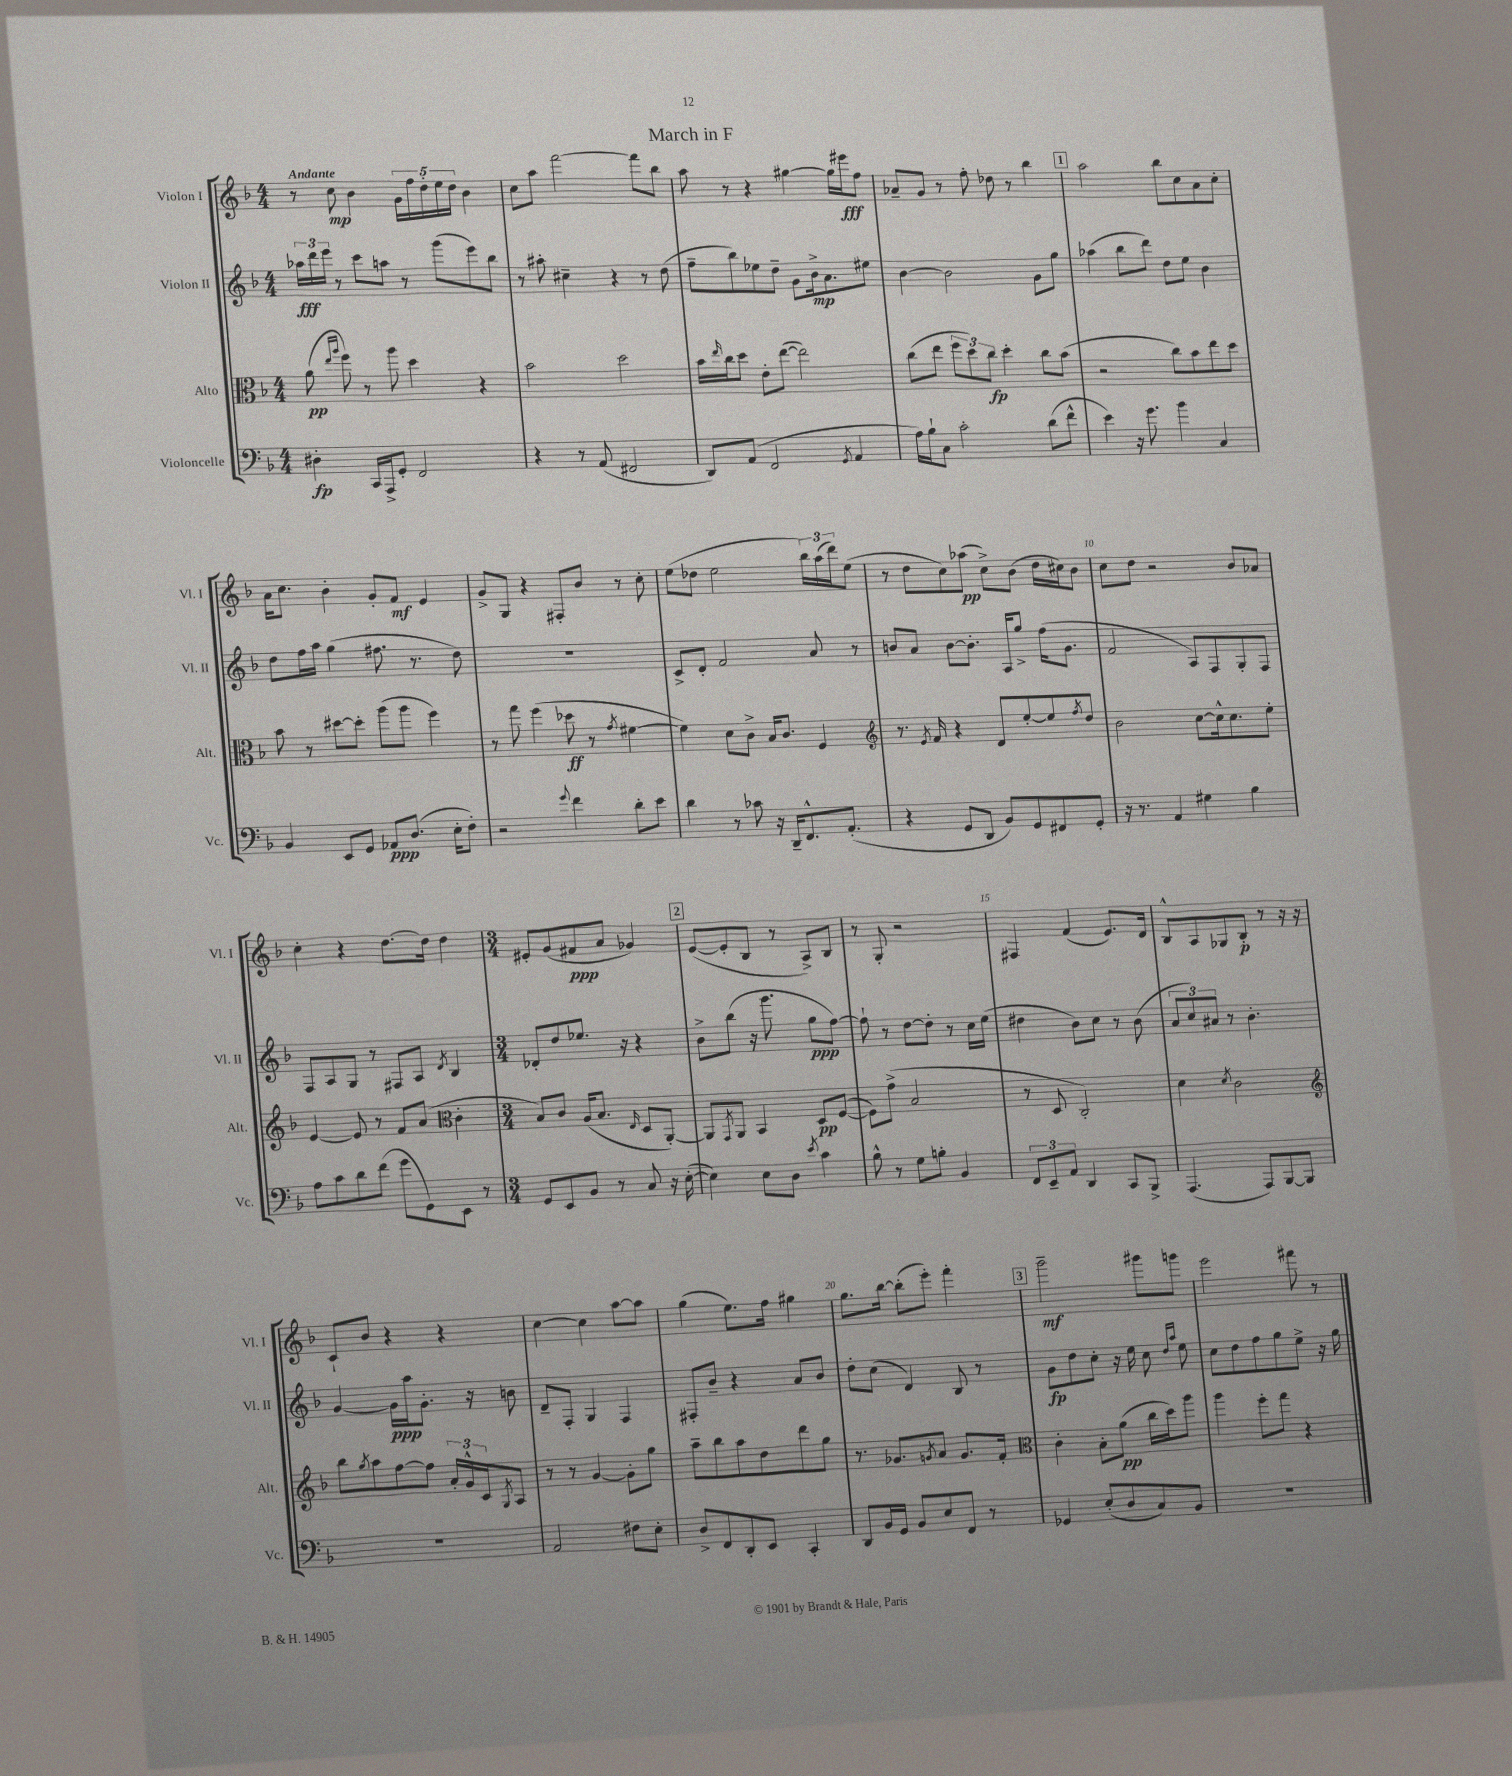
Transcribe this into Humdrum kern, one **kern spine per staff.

**kern	**kern	**kern	**kern
*staff4	*staff3	*staff2	*staff1
*clefF4	*clefC3	*clefG2	*clefG2
*k[b-]	*k[b-]	*k[b-]	*k[b-]
*M4/4	*M4/4	*M4/4	*M4/4
4D#'	(8a	24aa-	8r
.	.	24ddd	.
.	.	24eee	.
.	16qqee	.	.
.	16qqaa	.	.
.	8ff)	8r	8cc
16CC	8r	8ccc	4b-
16AAA^	.	.	.
8GG'	8aa	8aa	.
2FF	4dd	8r	20g
.	.	.	20ff
.	.	.	20dd'
.	.	(8ggg	.
.	.	.	20ee
.	.	.	20dd
.	4r	8eee)	4b-
.	.	8bb-	.
=	=	=	=
4r	2b-	8r	8cc
.	.	8aa#'	8aa
8r	.	4cc#~	[2fff
(8AA	.	.	.
2FF#	2dd	4r	.
.	.	8r	8fff]
.	.	(8dd	8bb-
=	=	=	=
8DD)	16b-	8ff~	8aa
.	16qqee	.	.
.	16cc	.	.
(8AA	8dd	8bb-)	8r
2FF	8e'	8ee-	4r
.	([8ee	8dd~	.
.	2ee])	8g	[4gg#
.	.	16b-^	.
.	.	8.a	.
8qGG	.	.	.
4AA	.	.	16gg#]
.	.	.	16eee#
.	.	8ee#	8ff
=	=	=	=
16A)	(8cc	[4b-	8a-~
16B-`	.	.	.
8C	8ee	.	8g
2c'	12ff	2b-]	8r
.	12dd)	.	.
.	.	.	8ff'
.	12cc	.	.
.	4dd'	.	8dd-
.	.	.	8r
(8d	8cc	8g	4bb-
8f^^	(8b-	8gg	.
=	=	=	=
4e)	2r	(4aa-	2aa
16r	.	8bb-	.
8.g	.	.	.
.	.	8ddd)	.
4b-	8cc)	8dd	8bb-
.	8b-	8ee	8cc
4C	8ee	4b-	8a
.	8dd	.	8cc'
=	=	=	=
4BB-	8b-	8dd	16a
.	.	.	8.cc
.	8r	16ff	.
.	.	16aa	.
8EE	[8dd#	(4gg	4b-'
8GG	8dd#']	.	.
8AA-	(8aa	8.ff#	8g'
(8.D	8aa	.	8f
.	.	8.r	.
.	4ff)	.	4e
16E'	.	.	.
8F')	.	8dd)	.
=	=	=	=
2r	8r	1r	8g^
.	8gg	.	8G
.	(4ff	.	4r
8qqg	.	.	.
4f	8dd-	.	8F#'
.	8r	.	8b-
.	8qg	.	.
8d'	[4f#	.	8r
8e	.	.	8cc'
=	=	=	=
4d	4f#])	8c^	(8ee
.	.	8d'	8dd-
8r	8d	2f	2ee
8c-	8c^	.	.
16r	16B-	.	.
16DD~	8.c	.	.
8.FF^^	.	.	.
.	4F	8a	24bb-)
.	.	.	(24aa
(8.AA'	.	.	.
.	.	.	24ddd)
.	.	8r	(8ee
=	=	=	=
*	*clefG2	*	*
4r	8.r	8b	8r
.	.	8a	8dd
.	8qe	.	.
.	16f	.	.
8GG	4r	[8b	8cc)
8DD	.	8.b']	(8aa-
8BB-)	8d	.	8cc^)
.	.	16A	.
8GG	[8ee'	8gg^	(8b-
8FF#	8ee]	(16ff	16dd
.	.	8.g	16cc#)
.	8qff	.	.
8GG'	8dd	.	8b-
=	=	=	=
16r	2b-	2f	8cc
8.r	.	.	.
.	.	.	8dd
4AA	.	.	2r
4G#	[8cc	8A)	.
.	16cc^^]	8F	.
.	8.cc	.	.
4B-	.	8G'	8b-
.	8ee'	8F	8a-
=	=	=	=
8A	[4e	8F	4cc'
8c	.	8A	.
8d	8e]	8G	4r
(8f	8r	8r	.
8g	8f	8F#	[8.dd
8GG)	(8a	8A	.
.	.	.	16dd]
*	*clefC3	*	*
.	.	8qd	.
8EE	4c'	4B-	4dd
8r	.	.	.
=	=	=	=
*M3/4	*M3/4	*M3/4	*M3/4
8GG	8B-)	8d-'	8e#'
8EE	8c	8dd	(8g
8BB-	(16A	8.ee-	8f#
.	8.B-	.	.
8r	.	.	8a
.	.	16r	.
.	16qqE	.	.
8C	8D	4r	4g-)
16r	[8AA')	.	.
([16E'	.	.	.
=	=	=	=
4E])	8AA]	8b-^	([8e
.	8qGG	.	.
.	8AA	(8bb-	8e']
8E	4BB-	16r	8B-
.	.	8.ggg	.
8D	.	.	8r
8qe	.	.	.
4c	8D	8gg	8A^)
.	([8F	[8ff)	8B-
=	=	=	=
8B-^^	8F])	8ff`]	8r
8r	(8g^	8r	8G'
8G	2B-	[8dd	2r
8B'	.	8dd']	.
4BB-	.	8r	.
.	.	16cc	.
.	.	(16ee	.
=	=	=	=
12FF	8r	4dd#	4F#
12EE~	.	.	.
.	8D	.	.
12AA	.	.	.
4DD	2C')	8b-)	(4f
.	.	8cc	.
8CC	.	8r	8.e)
8BBB-^	.	(8b-	.
.	.	.	16d
=	=	=	=
(4.AAA	4d	12a	8B-^^
.	.	12cc)	.
.	.	.	8A
.	.	12a#	.
.	8qd	.	.
.	2c	8r	8G-
8AAA)	.	4.b-'	8B-'
[8BBB-	.	.	8r
8BBB-]	.	.	16r
.	.	.	16r
=	=	=	=
*	*clefG2	*	*
2.r	8bb-	[4g	8c`
.	8qgg	.	.
.	8aa	.	8b-
.	[8ff	16g]	4r
.	.	16aa	.
.	8ff]	8.g'	.
.	24a'	.	4r
.	24g^^	.	.
.	.	16r	.
.	24c	.	.
.	8qG	.	.
.	8A	8b	.
=	=	=	=
2AA	8r	8d~	[4cc
.	8r	8F'	.
.	[4g	4G	4cc]
8F#	8g']	4F	[8aa
8E'	8gg	.	8aa]
=	=	=	=
8D^	8aa~	8F#'	(4gg
8FF	8bb-	8b-~	.
8DD'	8aa	4r	8.ee)
8EE	8dd	.	.
.	.	.	16ff
4CC'	8ddd	8a	4gg#
.	8gg	8b-	.
=	=	=	=
8DD	8.r	8dd'	8.gg
16BB-	.	(8cc	.
16GG	8.g-	.	[16bb-
8BB-	.	4d)	(8bb-']
.	8qg	.	.
8E	8a	.	8eee')
8FF	8.g	8B-	4fff'
8r	.	8r	.
.	16f'	.	.
=	=	=	=
*	*clefC3	*	*
4GG-	4c'	8g	2ggg~
.	.	8dd	.
(8E'	8B-'	8cc'	.
8D	(8a	16r	.
.	.	16ee	.
8C)	16cc	8cc	8ggg#
.	16dd)	.	.
.	.	16qqdd	.
.	.	16qqaa	.
8BB-	8aa	8ee	8ggg
=	=	=	=
2.r	4aa	8cc	2eee
.	.	8dd	.
.	8ff'	8ff	.
.	8gg	8gg	.
.	4r	8ee^	8fff#
.	.	16r	8r
.	.	16gg	.
==	==	==	==
*-	*-	*-	*-
